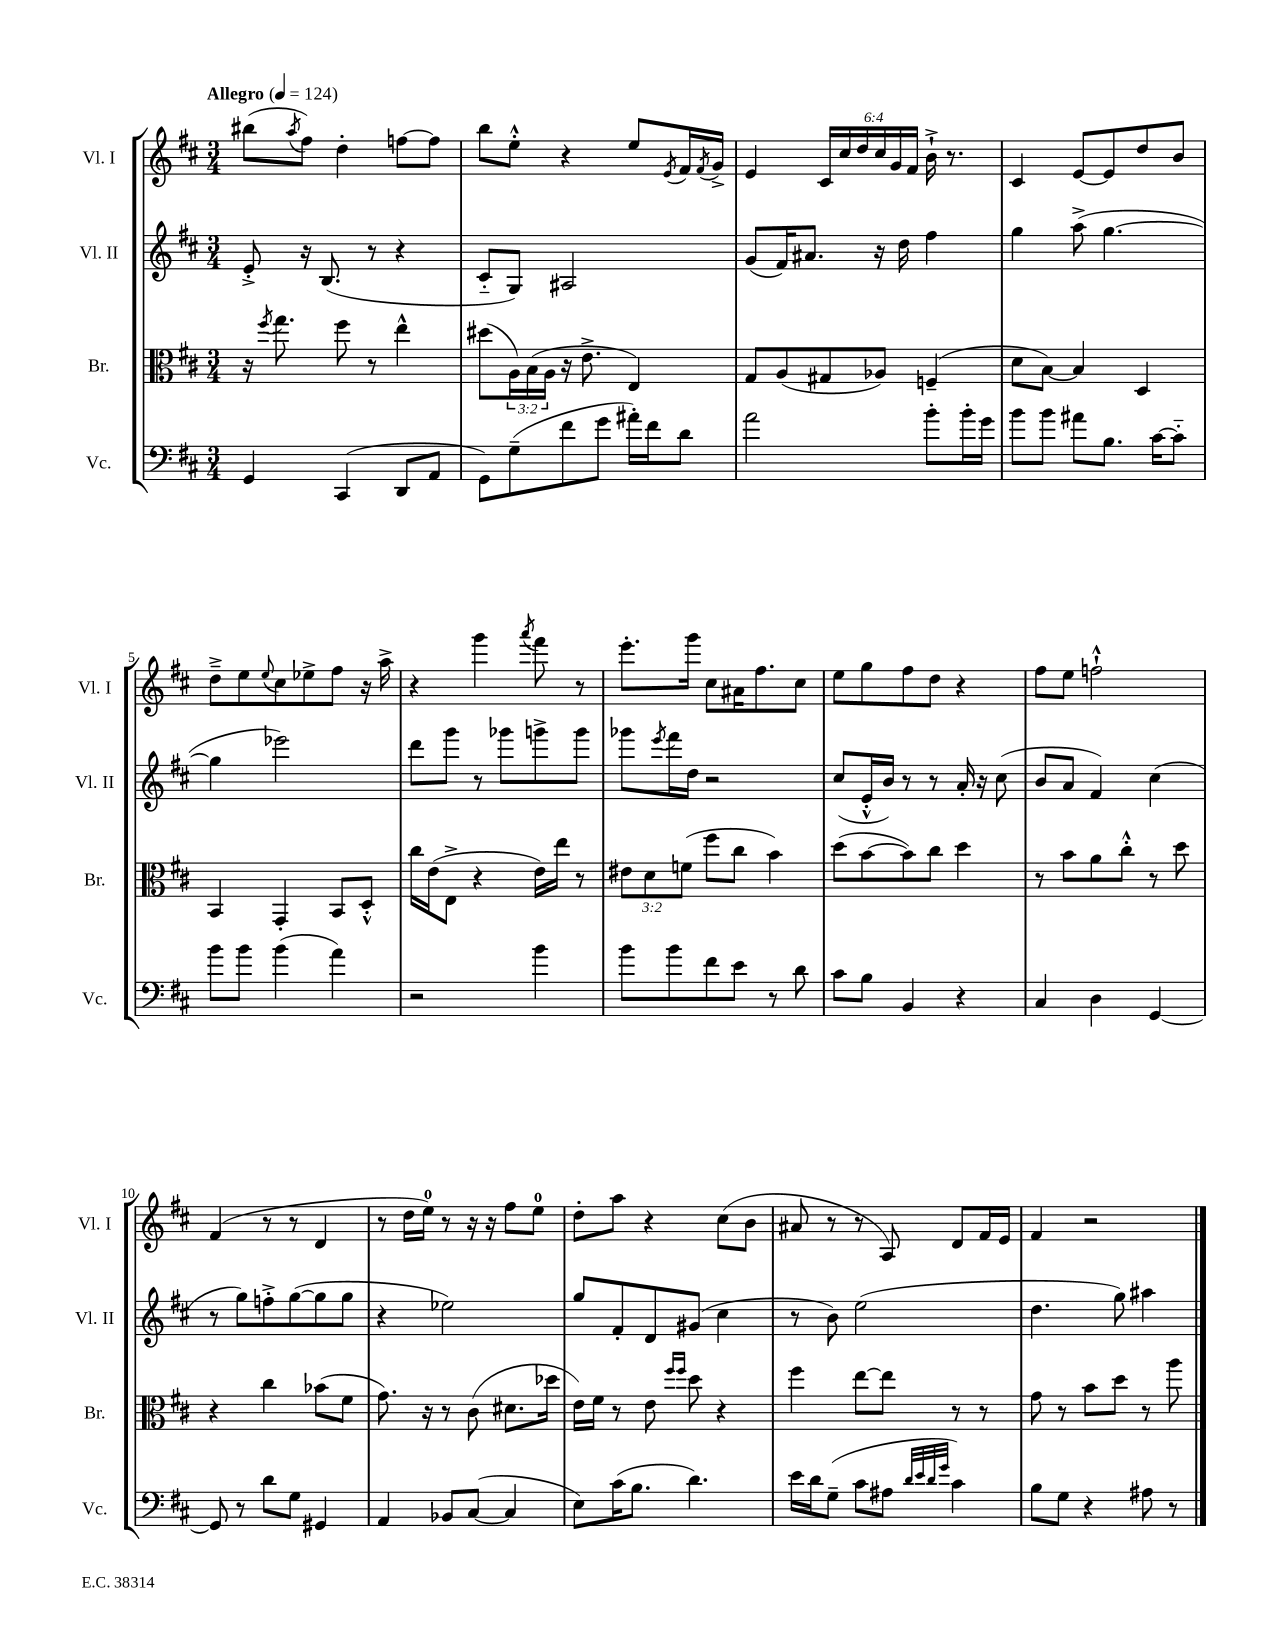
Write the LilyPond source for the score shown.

<<
\new StaffGroup <<
\new Staff = "s0" \with { instrumentName = "Vl. I" shortInstrumentName = "Vl. I" } {
    \clef treble \key d \major \numericTimeSignature \time 3/4 \override Staff.TupletNumber.text = #tuplet-number::calc-fraction-text \tempo "Allegro" 4 = 124
    bis''8( \acciaccatura { a''8 } fis''8) d''4-. f''8~ f''8 |
    b''8 e''8-.-^ r4 e''8 \acciaccatura { e'8 } fis'16 \acciaccatura { fis'8 } g'16-> |
    e'4 \tuplet 6/4 { cis'16 cis''16 d''16 cis''16 g'16 fis'16 } b'16-!-> r8. |
    cis'4 e'8~ e'8 d''8 b'8 |
    d''8---> e''8 \appoggiatura { e''8 } cis''8 ees''8-> fis''8 r16 a''16-> |
    r4 g'''4 \acciaccatura { a'''8 } fis'''8 r8 |
    e'''8.-. g'''16 cis''8 ais'16 fis''8. cis''8 |
    e''8 g''8 fis''8 d''8 r4 |
    fis''8 e''8 f''2-!-^ |
    fis'4( r8 r8 d'4 |
    r8 d''16 e''16-0) r8 r16 r16 fis''8 e''8-0 |
    d''8-. a''8 r4 cis''8( b'8 |
    ais'8 r8 r8 a8) d'8 fis'16 e'16 |
    fis'4 r2 \bar "|." |
}
\new Staff = "s1" \with { instrumentName = "Vl. II" shortInstrumentName = "Vl. II" } {
    \clef treble \key d \major \numericTimeSignature \time 3/4
    e'8-.-> r16 b8.( r8 r4 |
    cis'8-_ g8) ais2 |
    g'8( fis'16) ais'8. r16 d''16 fis''4 |
    g''4 a''8->( g''4.~ |
    g''4 ees'''2) |
    d'''8 g'''8 r8 ges'''8 g'''8-> g'''8 |
    ges'''8 \acciaccatura { e'''8 } fis'''16 d''16 r2 |
    cis''8( e'16-.-^ b'16) r8 r8 a'16-. r16 cis''8( |
    b'8 a'8 fis'4) cis''4( |
    r8 g''8) f''8-.-> g''8~( g''8 g''8 |
    r4 ees''2) |
    g''8 fis'8-. d'8 gis'8( cis''4 |
    r8 b'8) e''2( |
    d''4. g''8) ais''4 \bar "|." |
}
\new Staff = "s2" \with { instrumentName = "Br." shortInstrumentName = "Br." } {
    \clef alto \key d \major \numericTimeSignature \time 3/4 \override Staff.TupletNumber.text = #tuplet-number::calc-fraction-text
    r16 \acciaccatura { fis''8 } g''8. fis''8 r8 e''4-^ |
    dis''8( \tuplet 3/2 { a16) b16( a16 } r16 e'8.-> e4) |
    g8 a8( gis8 aes8) f4--( |
    d'8 b8~) b4 d4 |
    b,4 g,4-. b,8 d8-.-^ |
    cis''16 e'16( e8-> r4 e'16) e''16 r8 |
    \tuplet 3/2 { eis'8 d'8 f'8( } fis''8 cis''8 b'4) |
    d''8( b'8~ b'8) cis''8 d''4 |
    r8 b'8 a'8 cis''8-.-^ r8 d''8 |
    r4 cis''4 bes'8( fis'8 |
    g'8.) r16 r8 cis'8( dis'8. des''16 |
    e'16) fis'16 r8 e'8 \grace { fis''16 fis''16 } d''8 r4 |
    fis''4 e''8~ e''8 r8 r8 |
    g'8 r8 b'8 d''8 r8 a''8 \bar "|." |
}
\new Staff = "s3" \with { instrumentName = "Vc." shortInstrumentName = "Vc." } {
    \clef bass \key d \major \numericTimeSignature \time 3/4
    g,4 cis,4( d,8 a,8 |
    g,8) g8--( fis'8 g'8 ais'16-.) fis'16 d'8 |
    a'2 b'8-. b'16-. g'16 |
    b'8 b'8 ais'8 b8. cis'16~ cis'8-_ |
    b'8 b'8 b'4( a'4) |
    r2 b'4 |
    b'8 b'8 fis'8 e'8 r8 d'8 |
    cis'8 b8 b,4 r4 |
    cis4 d4 g,4~ |
    g,8 r8 d'8 g8 gis,4 |
    a,4 bes,8 cis8~( cis4 |
    e8) cis'16( b8. d'4.) |
    e'16 d'16 g8--( cis'8 ais8 \grace { d'32 e'32 d'32 g'32 } cis'4) |
    b8 g8 r4 ais8 r8 \bar "|." |
}
>>
>>
